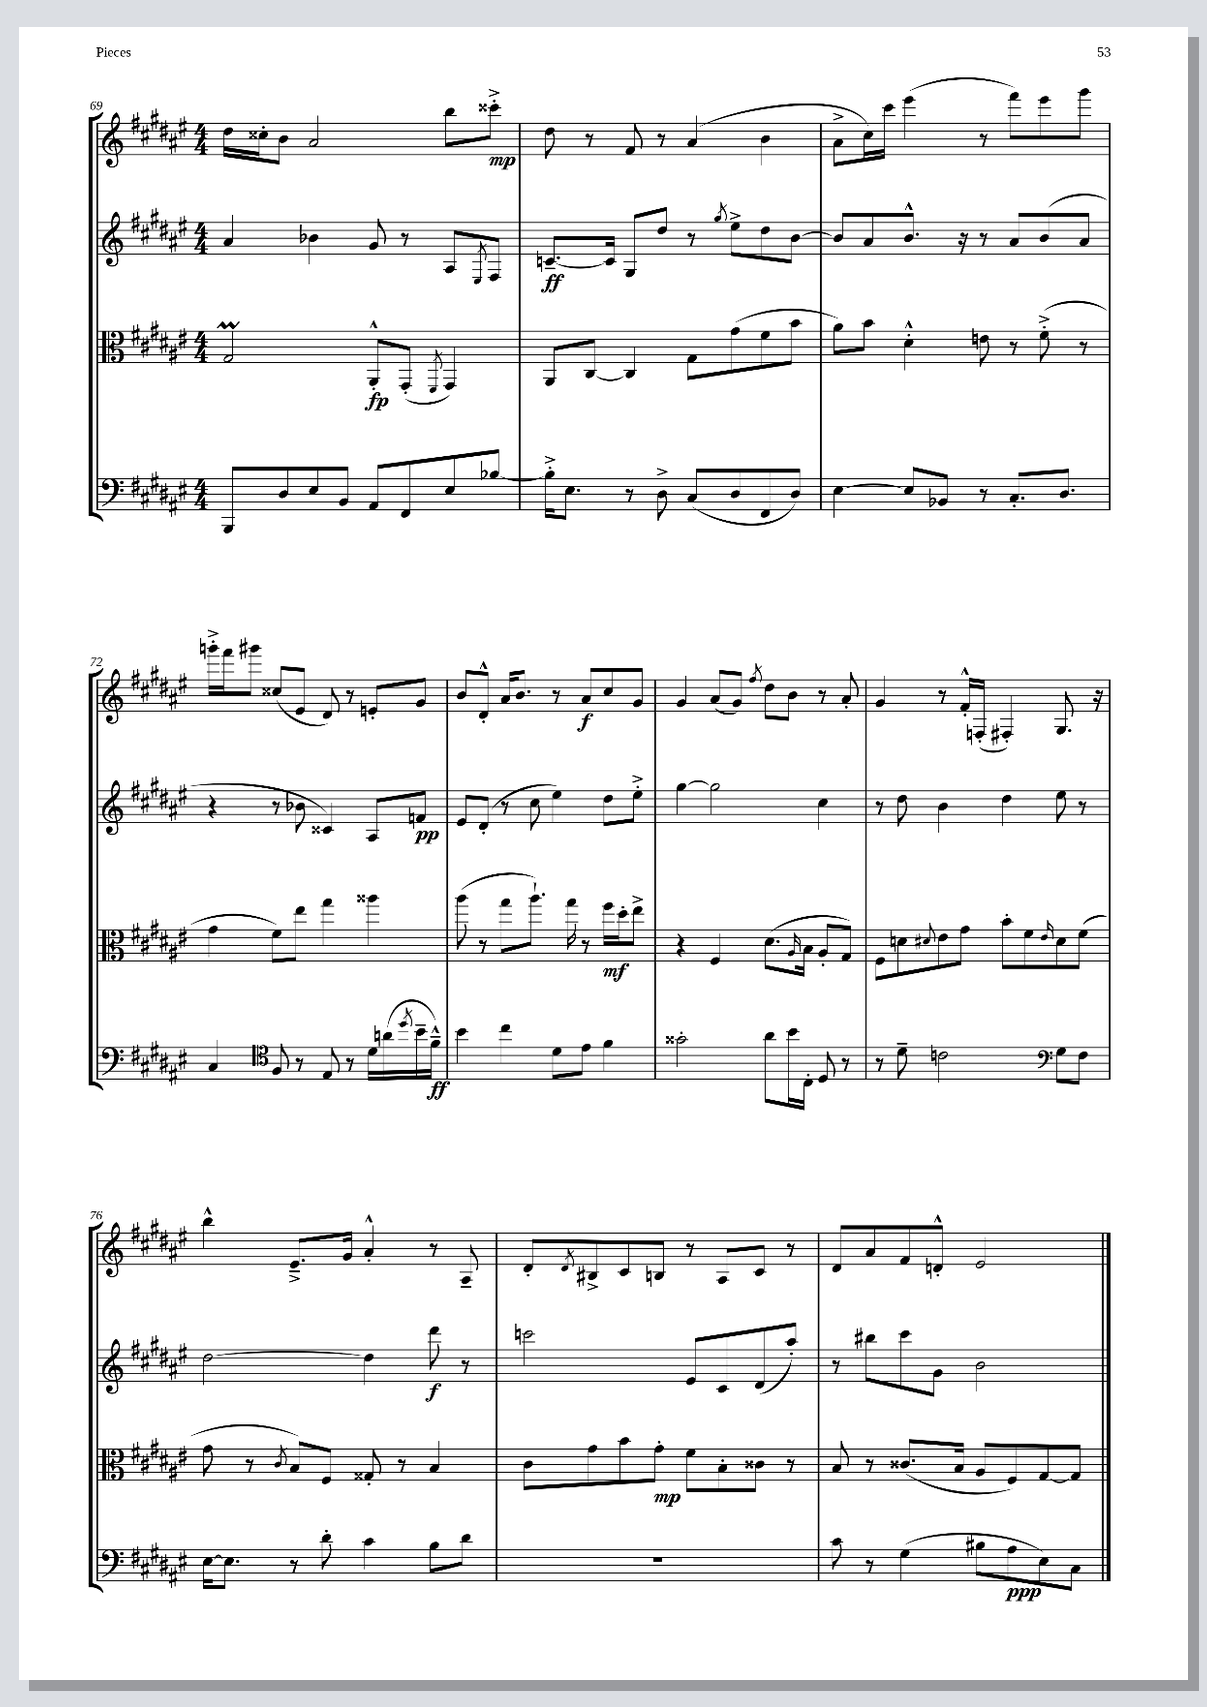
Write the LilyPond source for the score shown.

<<
\new StaffGroup <<
\new Staff = "s0" {
    \clef treble \key fis \major \numericTimeSignature \time 4/4
    dis''16 cisis''16-. b'8 ais'2 b''8 cisis'''8-.->\mp |
    dis''8 r8 fis'8 r8 ais'4( b'4 |
    ais'8-> cis''16) cis'''16 eis'''4( r8 fis'''8) eis'''8 gis'''8 |
    g'''16-.-> fis'''16 gis'''8 cisis''8( eis'8 dis'8) r8 e'8-. gis'8 |
    b'8 dis'8-.-^ ais'16 b'8. r8 ais'8\f cis''8 gis'8 |
    gis'4 ais'8( gis'8) \acciaccatura { fis''8 } dis''8 b'8 r8 ais'8-. |
    gis'4 r8 fis'16-.-^ f16-.( fis4-.) gis8. r16 |
    b''4-^ eis'8.---> gis'16 ais'4-.-^ r8 ais8-- |
    dis'8-. \acciaccatura { dis'8 } bis8-> cis'8 b8 r8 ais8 cis'8 r8 |
    dis'8 ais'8 fis'8 d'8-.-^ eis'2 \bar "|." |
}
\new Staff = "s1" {
    \clef treble \key fis \major \numericTimeSignature \time 4/4
    ais'4 bes'4 gis'8 r8 ais8 \acciaccatura { eis8 } fis8 |
    c'8.~--\ff c'16 gis8 dis''8 r8 \acciaccatura { gis''8 } eis''8-> dis''8 b'8~ |
    b'8 ais'8 b'8.-^ r16 r8 ais'8 b'8( ais'8 |
    r4 r8 bes'8 cisis'4) ais8 f'8\pp |
    eis'8 dis'8-.( r8 cis''8 eis''4) dis''8 eis''8-.-> |
    gis''4~ gis''2 cis''4 |
    r8 dis''8 b'4 dis''4 eis''8 r8 |
    dis''2~ dis''4 dis'''8\f r8 |
    c'''2 eis'8 cis'8 dis'8( ais''8-.) |
    r8 bis''8 cis'''8 gis'8 b'2 \bar "|." |
}
\new Staff = "s2" {
    \clef alto \key fis \major \numericTimeSignature \time 4/4
    gis2\prall ais,8-.-^\fp gis,8-.( \acciaccatura { fis,8 } gis,4) |
    ais,8 cis8~ cis4 gis8 gis'8( fis'8 b'8 |
    ais'8) b'8 dis'4-.-^ e'8 r8 fis'8-.->( r8 |
    gis'4 fis'8) eis''8 gis''4 aisis''4 |
    ais''8( r8 gis''8 ais''8.-!) gis''16 r8 fis''16\mf dis''16-. eis''8-> |
    r4 fis4 dis'8.( \grace { ais16 } b16 ais8-. gis8) |
    fis8 d'8 \appoggiatura { dis'8 } eis'8 gis'8 b'8-. fis'8 \grace { eis'16 } dis'8 fis'8( |
    gis'8 r8 \acciaccatura { cis'8 } b8) fis8 gisis8-. r8 b4 |
    cis'8 gis'8 b'8 gis'8-.\mp fis'8 b8-. cisis'8 r8 |
    b8 r8 cisis'8.( b16 ais8 fis8) gis8~ gis8 \bar "|." |
}
\new Staff = "s3" {
    \clef bass \key fis \major \numericTimeSignature \time 4/4
    b,,8 dis8 eis8 b,8 ais,8 fis,8 eis8 bes8~ |
    bes16-.-> eis8. r8 dis8-> cis8( dis8 fis,8 dis8) |
    eis4~ eis8 bes,8 r8 cis8.-. dis8. |
    cis4 \clef tenor fis8 r8 eis8 r8 dis'16 a'16( \acciaccatura { dis''8 } b'16-- fis'16---^\ff) |
    b'4 cis''4 dis'8 eis'8 fis'4 |
    gisis'2-. ais'8 b'16 cis16-. dis8 r8 |
    r8 dis'8-- c'2 \clef bass gis8 fis8 |
    eis16~ eis8. r8 dis'8-. cis'4 b8 dis'8 |
    R1 |
    cis'8 r8 gis4( bis8 ais8\ppp eis8) cis8 \bar "|." |
}
>>
>>
\layout { \context { \Score currentBarNumber = #69 } }
